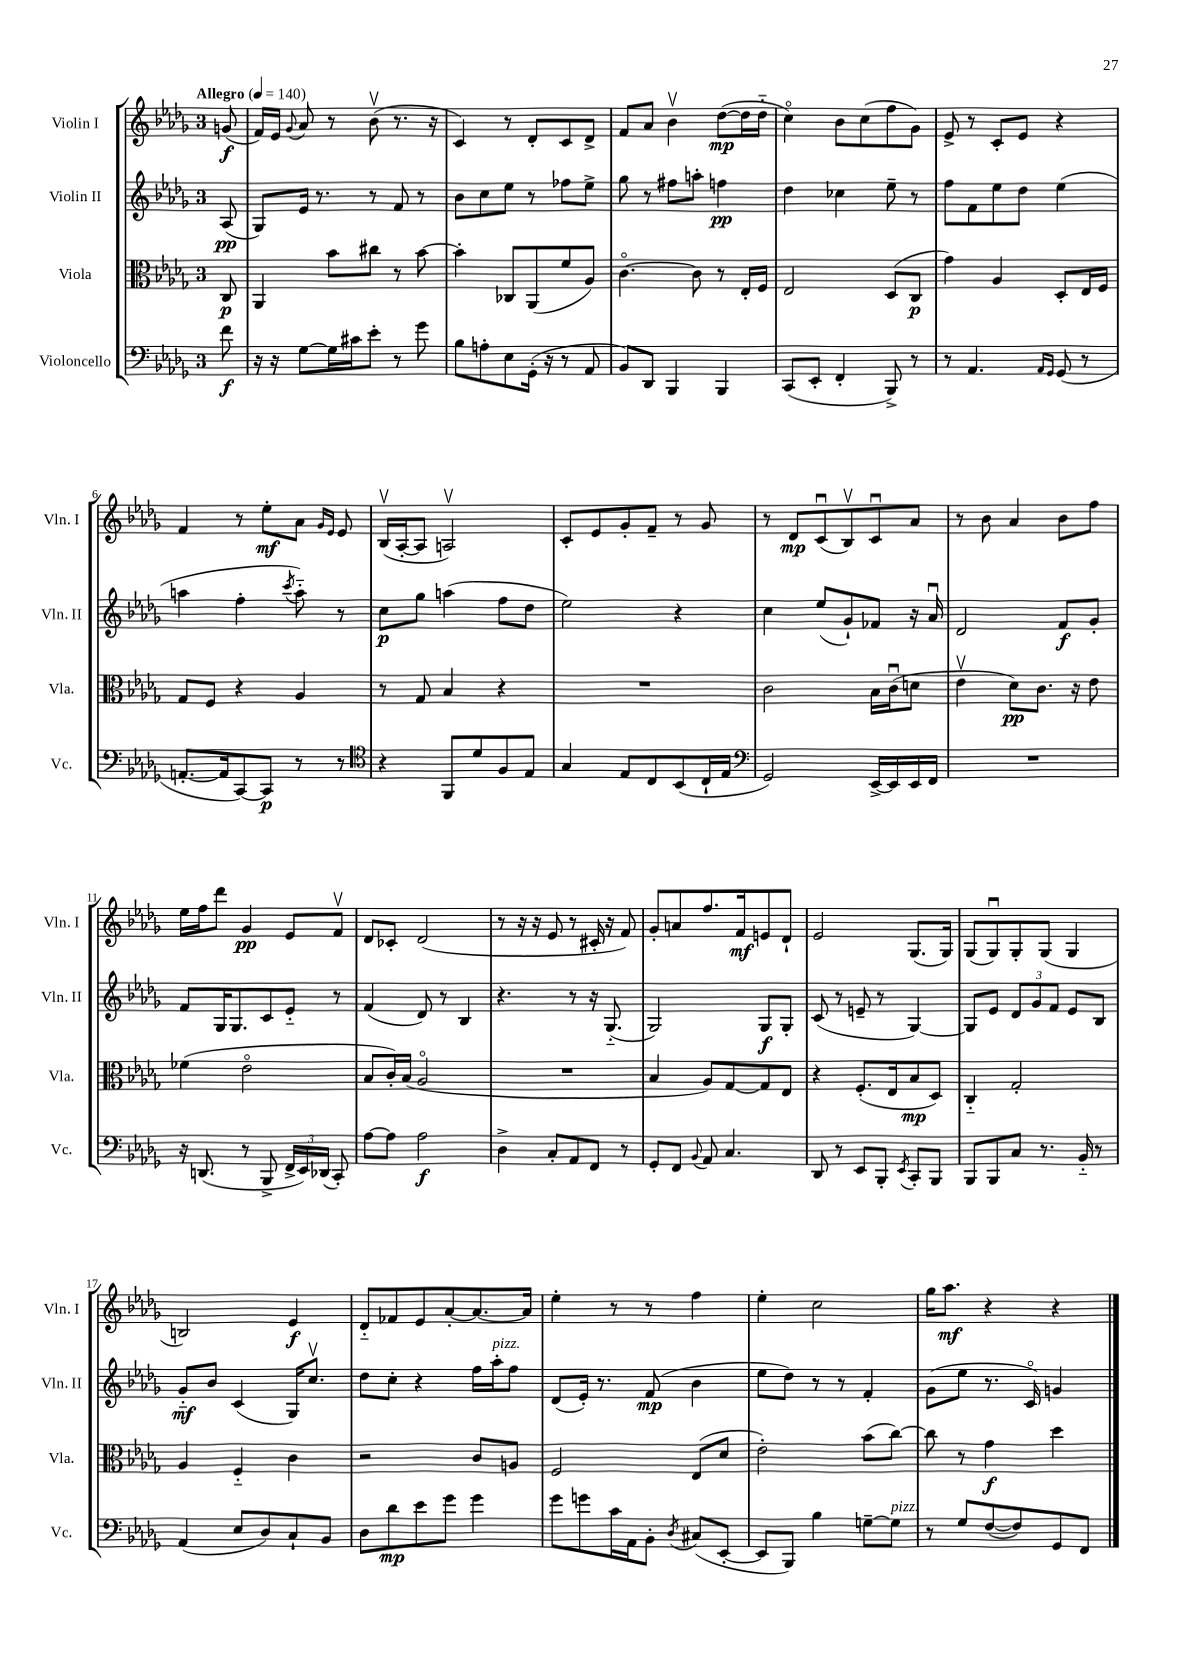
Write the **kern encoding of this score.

**kern	**dynam	**kern	**dynam	**kern	**dynam	**kern	**dynam
*part4	*part4	*part3	*part3	*part2	*part2	*part1	*part1
*staff4	*staff4	*staff3	*staff3	*staff2	*staff2	*staff1	*staff1
*I"Violoncello	*	*I"Viola	*	*I"Violin II	*	*I"Violin I	*
*I'Vc.	*	*I'Vla.	*	*I'Vln. II	*	*I'Vln. I	*
*clefF4	*	*clefC3	*	*clefG2	*	*clefG2	*
*k[b-e-a-d-g-]	*	*k[b-e-a-d-g-]	*	*k[b-e-a-d-g-]	*	*k[b-e-a-d-g-]	*
*M3/4	*	*M3/4	*	*M3/4	*	*M3/4	*
*MM140	*	*MM140	*	*MM140	*	*MM140	*
=	=	=	=	=	=	=	=
!	!	!	!	!	!	!LO:TX:a:B:t=Allegro	!
8f\	f	8C/	p	(8A-/	pp	(8gn/	f
=1	=1	=1	=1	=1	=1	=1	=1
16r	.	4AA-/	.	8G-/L)	.	16f/LL)	.
16r	.	.	.	.	.	16e-/JJ	.
.	.	.	.	.	.	8qqg-/	.
[8G-\L	.	.	.	16e-/Jk	.	8a-/	.
.	.	.	.	8.r	.	.	.
16G-\L]	.	8b-\L	.	.	.	8r	.
16c#X\J	.	.	.	.	.	.	.
8e-'\J	.	8cc#X\J	.	8r	.	(8b-v\	.
8r	.	8r	.	8f/	.	8.r	.
8g-\	.	[8b-\	.	8r	.	.	.
.	.	.	.	.	.	16r	.
=2	=2	=2	=2	=2	=2	=2	=2
8B-\L	.	4b-'\]	.	8b-\L	.	4c/)	.
8An'\	.	.	.	8cc\	.	.	.
8E-\	.	8C-X/L	.	8ee-\J	.	8r	.
(16GG-'\Jk	.	(8AA-/	.	8r	.	8d-'/L	.
16r	.	.	.	.	.	.	.
8r	.	8f/	.	8ff-X\L	.	8c/	.
8AA-/	.	8A-/J)	.	8ee-^\J	.	8d-^/J	.
=3	=3	=3	=3	=3	=3	=3	=3
8BB-/L)	.	[4.c\	.	8gg-\	.	8f/L	.
8DD-/J	.	.	.	8r	.	8a-/J	.
4BBB-/	.	.	.	8ff#X\L	.	4b-v\	.
.	.	8c\]	.	8aan'\J	.	.	.
4BBB-/	.	8r	.	4ffn\	pp	([8dd-\L	mp
.	.	16E-'/LL	.	.	.	16dd-\L]	.
.	.	16F/JJ	.	.	.	16dd-\JJ	.
=4	=4	=4	=4	=4	=4	=4	=4
(8CC/L	.	2E-/	.	4dd-\	.	4cc\)	.
8EE-'/J	.	.	.	.	.	.	.
4FF'/	.	.	.	4cc-X\	.	8b-\L	.
.	.	.	.	.	.	(8cc\	.
8BBB-^/)	.	(8D-/L	.	8ee-~\	.	8ff\	.
8r	.	8C/J	p	8r	.	8g-\J)	.
=5	=5	=5	=5	=5	=5	=5	=5
8r	.	4g-\)	.	8ff\L	.	8e-^/	.
4.AA-/	.	.	.	8f\	.	8r	.
.	.	4A-/	.	8ee-\	.	8c'/L	.
.	.	.	.	8dd-\J	.	8e-/J	.
16qqAA-/LL	.	.	.	.	.	.	.
16qqGG-/JJ	.	.	.	.	.	.	.
(8GG-/	.	8D-'/L	.	(4ee-\	.	4r	.
8r	.	16E-/L	.	.	.	.	.
.	.	16F/JJ	.	.	.	.	.
!!LO:LB:g=z
=6	=6	=6	=6	=6	=6	=6	=6
[8.AAn'/L	.	8G-/L	.	4aan\	.	4f/	.
.	.	8F/J	.	.	.	.	.
16AA/k]	.	.	.	.	.	.	.
[8CC/)	.	4r	.	4ff'\	.	8r	.
8CC/J]	p	.	.	.	.	8ee-'\L	mf
.	.	.	.	8qccc/	.	.	.
8r	.	4A-/	.	8aa\)	.	8a-\J	.
.	.	.	.	.	.	16qqg-/LL	.
.	.	.	.	.	.	16qqe-/JJ	.
8r	.	.	.	8r	.	8e-/	.
=7	=7	=7	=7	=7	=7	=7	=7
*clefC4	*	*	*	*	*	*	*
4r	.	8r	.	8cc\L	p	(16B-v/LL	.
.	.	.	.	.	.	[16A-'/J	.
.	.	8G-/	.	8gg-\J	.	8A-/J]	.
8FF/L	.	4B-/	.	(4aan\	.	2Anv/)	.
8d-/	.	.	.	.	.	.	.
8F/	.	4r	.	8ff\L	.	.	.
8E-/J	.	.	.	8dd-\J	.	.	.
=8	=8	=8	=8	=8	=8	=8	=8
4G-/	.	2.r	.	2ee-\)	.	8c'/L	.
.	.	.	.	.	.	8e-/	.
8E-/L	.	.	.	.	.	8g-'/	.
8C/	.	.	.	.	.	8f~/J	.
(8BB-/	.	.	.	4r	.	8r	.
16C`/L	.	.	.	.	.	8g-/	.
16E-/JJ	.	.	.	.	.	.	.
=9	=9	=9	=9	=9	=9	=9	=9
*clefF4	*	*	*	*	*	*	*
2GG-/)	.	2c\	.	4cc\	.	8r	.
.	.	.	.	.	.	8d-/L	mp
.	.	.	.	(8ee-/L	.	(8cu/	.
.	.	.	.	8g-`/)	.	8B-v/)	.
[16EE-^/LL	.	16B-\LL	.	8f-X/J	.	8cu/	.
16EE-/]	.	(16cu\J	.	.	.	.	.
16EE-/	.	8dn\J	.	16r	.	8a-/J	.
16FF/JJ	.	.	.	16a-u/	.	.	.
=10	=10	=10	=10	=10	=10	=10	=10
2.r	.	4e-v\	.	2d-/	.	8r	.
.	.	.	.	.	.	8b-\	.
.	.	8d-\L)	pp	.	.	4a-/	.
.	.	8.c\J	.	.	.	.	.
.	.	.	.	8f/L	f	8b-\L	.
.	.	16r	.	.	.	.	.
.	.	8e-\	.	8g-'/J	.	8ff\J	.
!!LO:LB:g=z
=11	=11	=11	=11	=11	=11	=11	=11
16r	.	(4f-X\	.	8f/L	.	16ee-\LL	.
(8.DDn/	.	.	.	.	.	16ff\J	.
.	.	.	.	16G-/K	.	8ddd-\J	.
.	.	.	.	8.G-/	.	.	.
8r	.	2e-\	.	.	.	4g-/	pp
8BBB-^/	.	.	.	8c/	.	.	.
24FF^/LL	.	.	.	8e-/J	.	8e-/L	.
24EE-/)	.	.	.	.	.	.	.
(24DD-X/JJ	.	.	.	.	.	.	.
8CC'/)	.	.	.	8r	.	8fv/J	.
=12	=12	=12	=12	=12	=12	=12	=12
[8A-\L	.	8B-/L	.	(4f/	.	8d-/L	.
8A-\J]	.	16c'/L)	.	.	.	8c-X'/J	.
.	.	(16B-/JJ	.	.	.	.	.
2A-\	f	2A-/	.	8d-/)	.	(2d-/	.
.	.	.	.	8r	.	.	.
.	.	.	.	4B-/	.	.	.
=13	=13	=13	=13	=13	=13	=13	=13
4D-^\	.	2.r	.	4.r	.	8r	.
.	.	.	.	.	.	16r	.
.	.	.	.	.	.	16r	.
8C'/L	.	.	.	.	.	8e-/	.
8AA-/	.	.	.	8r	.	8r	.
8FF/J	.	.	.	16r	.	16c#X'/	.
.	.	.	.	(8.G-/	.	16r	.
8r	.	.	.	.	.	8f/)	.
=14	=14	=14	=14	=14	=14	=14	=14
8GG-'/L	.	4B-/	.	2G-/)	.	8g-'/L	.
8FF/J	.	.	.	.	.	8an/	.
8qqBB-/	.	.	.	.	.	.	.
8AA-/	.	8A-/L)	.	.	.	8.ff/	.
4.C/	.	[8G-/	.	.	.	.	.
.	.	.	.	.	.	16f/k	mf
.	.	8G-/]	.	8G-/L	f	8en/	.
.	.	8E-/J	.	8G-'/J	.	8d-`/J	.
=15	=15	=15	=15	=15	=15	=15	=15
8DD-/	.	4r	.	(8c/	.	2e-/	.
8r	.	.	.	8r	.	.	.
8EE-/L	.	(8.F'/L	.	8en~/	.	.	.
8BBB-'/J	.	.	.	8r	.	.	.
.	.	16E-/k	.	.	.	.	.
8qEE-/	.	.	.	.	.	.	.
8CC'/L	.	8B-/	mp	[4G-/)	.	(8.G-/L	.
8BBB-/J	.	8D-/J)	.	.	.	.	.
.	.	.	.	.	.	16G-/Jk)	.
=16	=16	=16	=16	=16	=16	=16	=16
8BBB-/L	.	4C/	.	8G-/L]	.	(8G-/L	.
8BBB-/	.	.	.	8e-/J	.	8G-u/)	.
8C/J	.	2G-'/	.	12d-/L	.	8G-'/	.
.	.	.	.	12g-/	.	.	.
8.r	.	.	.	.	.	(8G-/J	.
.	.	.	.	12f/J	.	.	.
.	.	.	.	8e-/L	.	4G-/	.
16BB-/	.	.	.	.	.	.	.
8r	.	.	.	8B-/J	.	.	.
!!LO:LB:g=z
=17	=17	=17	=17	=17	=17	=17	=17
(4AA-/	.	4A-/	.	8g-/L	mf	2Bn/)	.
.	.	.	.	8b-/J	.	.	.
8E-/L	.	4F/	.	(4c/	.	.	.
8D-/)	.	.	.	.	.	.	.
8C`/	.	4c\	.	16G-/KL)	.	4e-/	f
.	.	.	.	8.ccv/J	.	.	.
8BB-/J	.	.	.	.	.	.	.
=18	=18	=18	=18	=18	=18	=18	=18
8D-\L	.	2r	.	8dd-\L	.	8d-/L	.
8d-\	mp	.	.	8cc'\J	.	8f-X/	.
8e-\	.	.	.	4r	.	8e-/	.
8g-\J	.	.	.	.	.	[8a-'/	.
4g-\	.	8c/L	.	16ff\LL	.	8.a-/_	.
!	!	!	!	!LO:TX:a:i:t=pizz.	!	!	!
.	.	.	.	16aa-'\J	.	.	.
.	.	8An/J	.	8ff\J	.	.	.
.	.	.	.	.	.	16a-/Jk]	.
=19	=19	=19	=19	=19	=19	=19	=19
8g-\L	.	2F/	.	(8d-/L	.	4ee-'\	.
8gn\	.	.	.	16e-'/Jk)	.	.	.
.	.	.	.	8.r	.	.	.
16c\L	.	.	.	.	.	8r	.
16AA-\J	.	.	.	.	.	.	.
8BB-'\J	.	.	.	(8f/	mp	8r	.
8qD-/	.	.	.	.	.	.	.
(8C#X/L	.	(8E-/L	.	4b-\	.	4ff\	.
[8EE-'/J	.	8d-/J	.	.	.	.	.
=20	=20	=20	=20	=20	=20	=20	=20
8EE-/L]	.	2e-'\)	.	8ee-\L	.	4ee-'\	.
8BBB-/J)	.	.	.	8dd-\J)	.	.	.
4B-\	.	.	.	8r	.	2cc\	.
.	.	.	.	8r	.	.	.
[8Gn~\L	.	(8b-\L	.	4f'/	.	.	.
!LO:TX:a:i:t=pizz.	!	!	!	!	!	!	!
8G\J]	.	[8cc\J)	.	.	.	.	.
=21	=21	=21	=21	=21	=21	=21	=21
8r	.	8cc\]	.	(8g-\L	.	16gg-\KL	.
.	.	.	.	.	.	8.aa-\J	mf
8G-/L	.	8r	.	8ee-\J	.	.	.
([8F/	.	4g-\	f	8.r	.	4r	.
8F/])	.	.	.	.	.	.	.
.	.	.	.	16c/)	.	.	.
8GG-/	.	4dd-\	.	4gn/	.	4r	.
8FF/J	.	.	.	.	.	.	.
==	==	==	==	==	==	==	==
*-	*-	*-	*-	*-	*-	*-	*-
